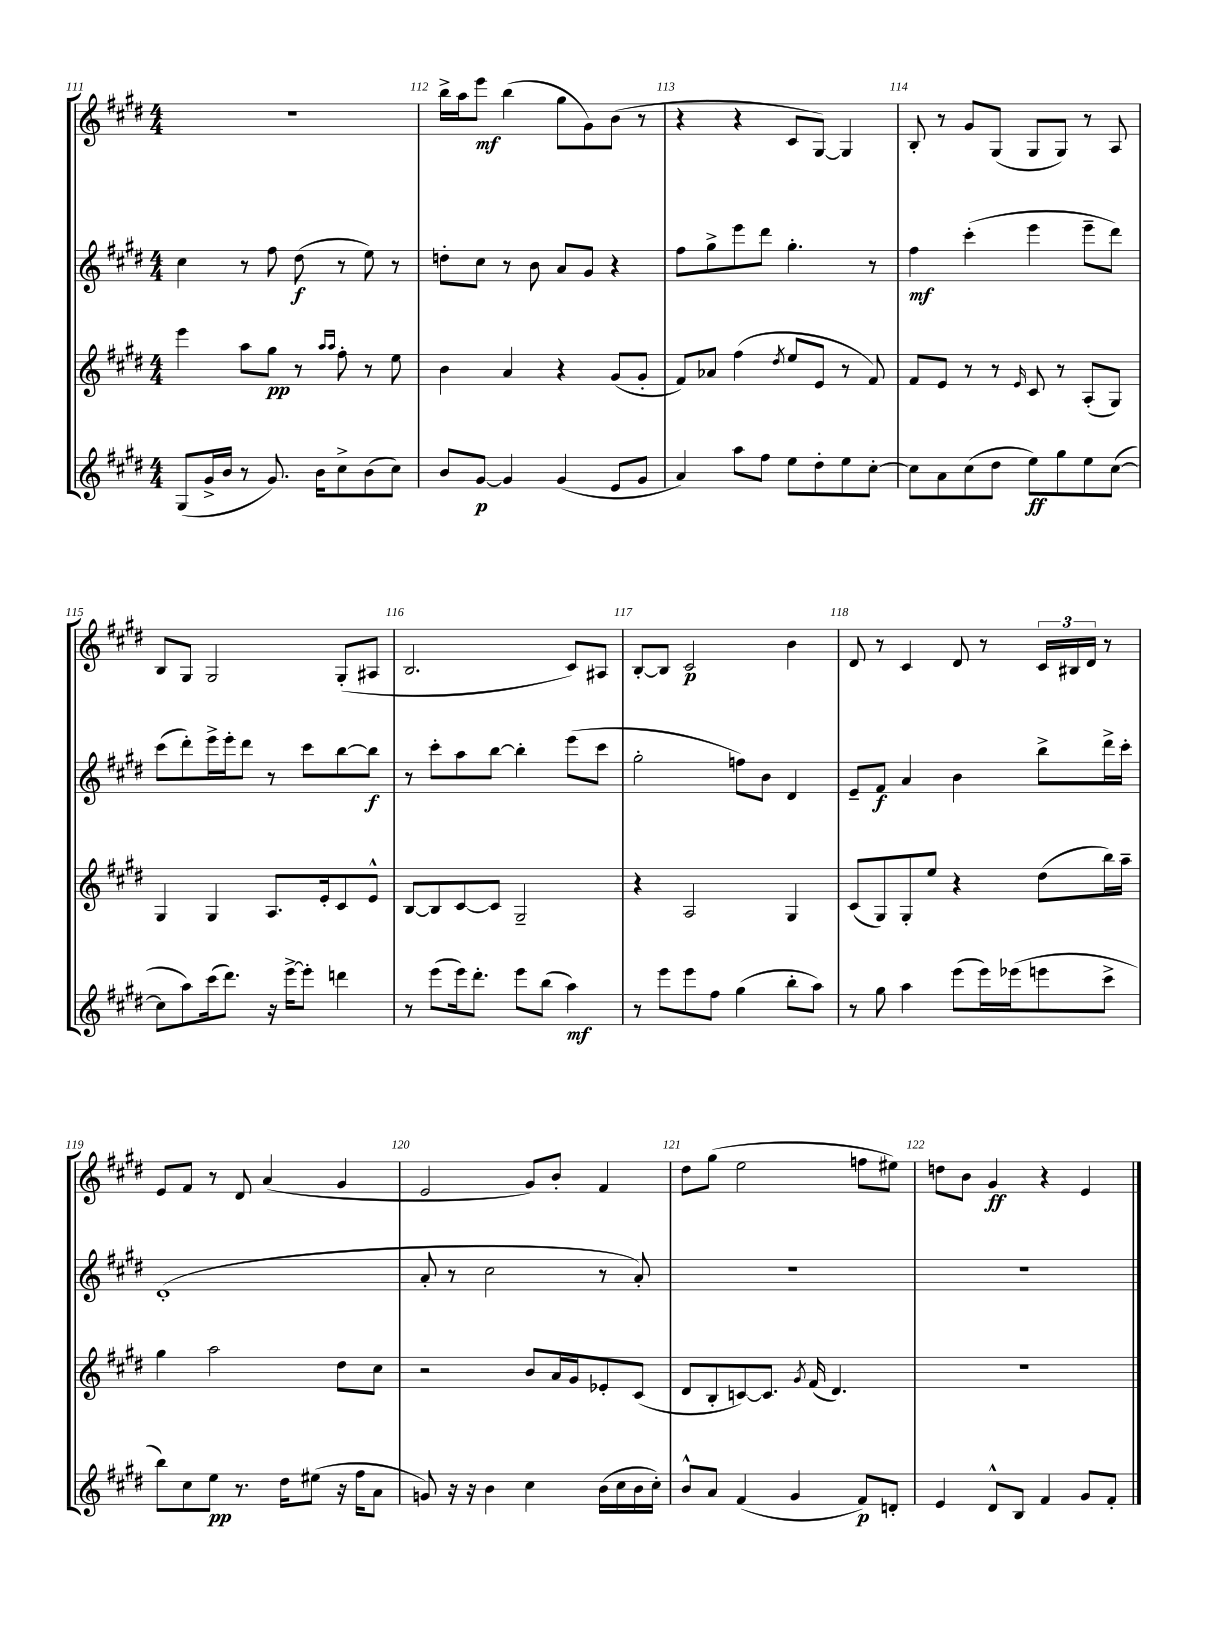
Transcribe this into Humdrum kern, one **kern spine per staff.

**kern	**kern	**kern	**kern
*staff4	*staff3	*staff2	*staff1
*clefG2	*clefG2	*clefG2	*clefG2
*k[f#c#g#d#]	*k[f#c#g#d#]	*k[f#c#g#d#]	*k[f#c#g#d#]
*M4/4	*M4/4	*M4/4	*M4/4
(8G#	4eee	4cc#	1r
16g#^	.	.	.
16b	.	.	.
8r	8aa	8r	.
8.g#)	8gg#	8ff#	.
.	8r	(8dd#	.
16b	.	.	.
.	16qqaa	.	.
.	16qqaa	.	.
8cc#^	8ff#'	8r	.
(8b	8r	8ee)	.
8cc#)	8ee	8r	.
=	=	=	=
8b	4b	8dd'	16bb^
.	.	.	16aa
[8g#	.	8cc#	8eee
4g#]	4a	8r	(4bb
.	.	8b	.
(4g#	4r	8a	8gg#
.	.	8g#	8g#)
8e	(8g#	4r	(8b
8g#	8g#'	.	8r
=	=	=	=
4a)	8f#)	8ff#	4r
.	8a-	8gg#^	.
8aa	(4ff#	8eee	4r
8ff#	.	8ddd#	.
.	8qdd#	.	.
8ee	8ee	4.gg#'	8c#
8dd#'	8e	.	[8G#)
8ee	8r	.	4G#]
[8cc#'	8f#)	8r	.
=	=	=	=
8cc#]	8f#	4ff#	8B'
8a	8e	.	8r
(8cc#	8r	(4ccc#'	8g#
8dd#	8r	.	(8G#
.	16qqe	.	.
8ee)	8c#	4eee	8G#
8gg#	8r	.	8G#)
8ee	(8A'	8eee~	8r
([8cc#	8G#)	8ddd#)	8A
=	=	=	=
8cc#]	4G#	(8ccc#	8B
8aa)	.	8ddd#')	8G#
(16ccc#	4G#	16eee^	2G#
8.ddd#)	.	16eee'	.
.	.	8ddd#	.
16r	8.A	8r	.
[16eee^	.	.	.
8eee']	.	8ccc#	.
.	16e'	.	.
4ddd	8c#	[8bb	(8G#'
.	8e^^	8bb]	8A#
=	=	=	=
8r	[8B	8r	2.B
(8eee	8B]	8ccc#'	.
16eee)	[8c#	8aa	.
8.ddd#'	.	.	.
.	8c#]	[8bb	.
8eee	2G#~	4bb']	.
(8bb	.	.	.
4aa)	.	(8eee	8c#)
.	.	8ccc#	8A#
=	=	=	=
8r	4r	2gg#'	[8B'
8eee	.	.	8B]
8eee	2A	.	2c#
8ff#	.	.	.
(4gg#	.	8ff)	.
.	.	8b	.
8bb'	4G#	4d#	4b
8aa)	.	.	.
=	=	=	=
8r	(8c#	8e~	8d#
8gg#	8G#)	8f#	8r
4aa	8G#'	4a	4c#
.	8ee	.	.
(8eee	4r	4b	8d#
16eee)	.	.	8r
(16eee-	.	.	.
8eee	(8dd#	8bb^	24c#
.	.	.	24B#
.	.	.	24d#
8ccc#^	16bb)	16ddd#^	8r
.	16aa~	16ccc#'	.
=	=	=	=
8bb)	4gg#	(1d#'	8e
8cc#	.	.	8f#
8ee	2aa	.	8r
8.r	.	.	8d#
.	.	.	(4a
16dd#	.	.	.
(8ee#	.	.	.
16r	8dd#	.	4g#
16ff#	.	.	.
8a	8cc#	.	.
=	=	=	=
8g)	2r	8a'	2e
16r	.	8r	.
16r	.	.	.
4b	.	2cc#	.
4cc#	8b	.	8g#)
.	16a	.	8b'
.	16g#	.	.
(16b	8e-'	8r	4f#
16cc#	.	.	.
16b	(8c#	8a')	.
16cc#')	.	.	.
=	=	=	=
8b^^	8d#	1r	8dd#
8a	8B'	.	(8gg#
(4f#	[8c)	.	2ee
.	8.c]	.	.
4g#	.	.	.
.	8qg#	.	.
.	(16f#	.	.
.	4.d#)	.	.
8f#)	.	.	8ff
8d'	.	.	8ee#)
=	=	=	=
4e	1r	1r	8dd
.	.	.	8b
8d#^^	.	.	4g#
8B	.	.	.
4f#	.	.	4r
8g#	.	.	4e
8f#'	.	.	.
==	==	==	==
*-	*-	*-	*-
